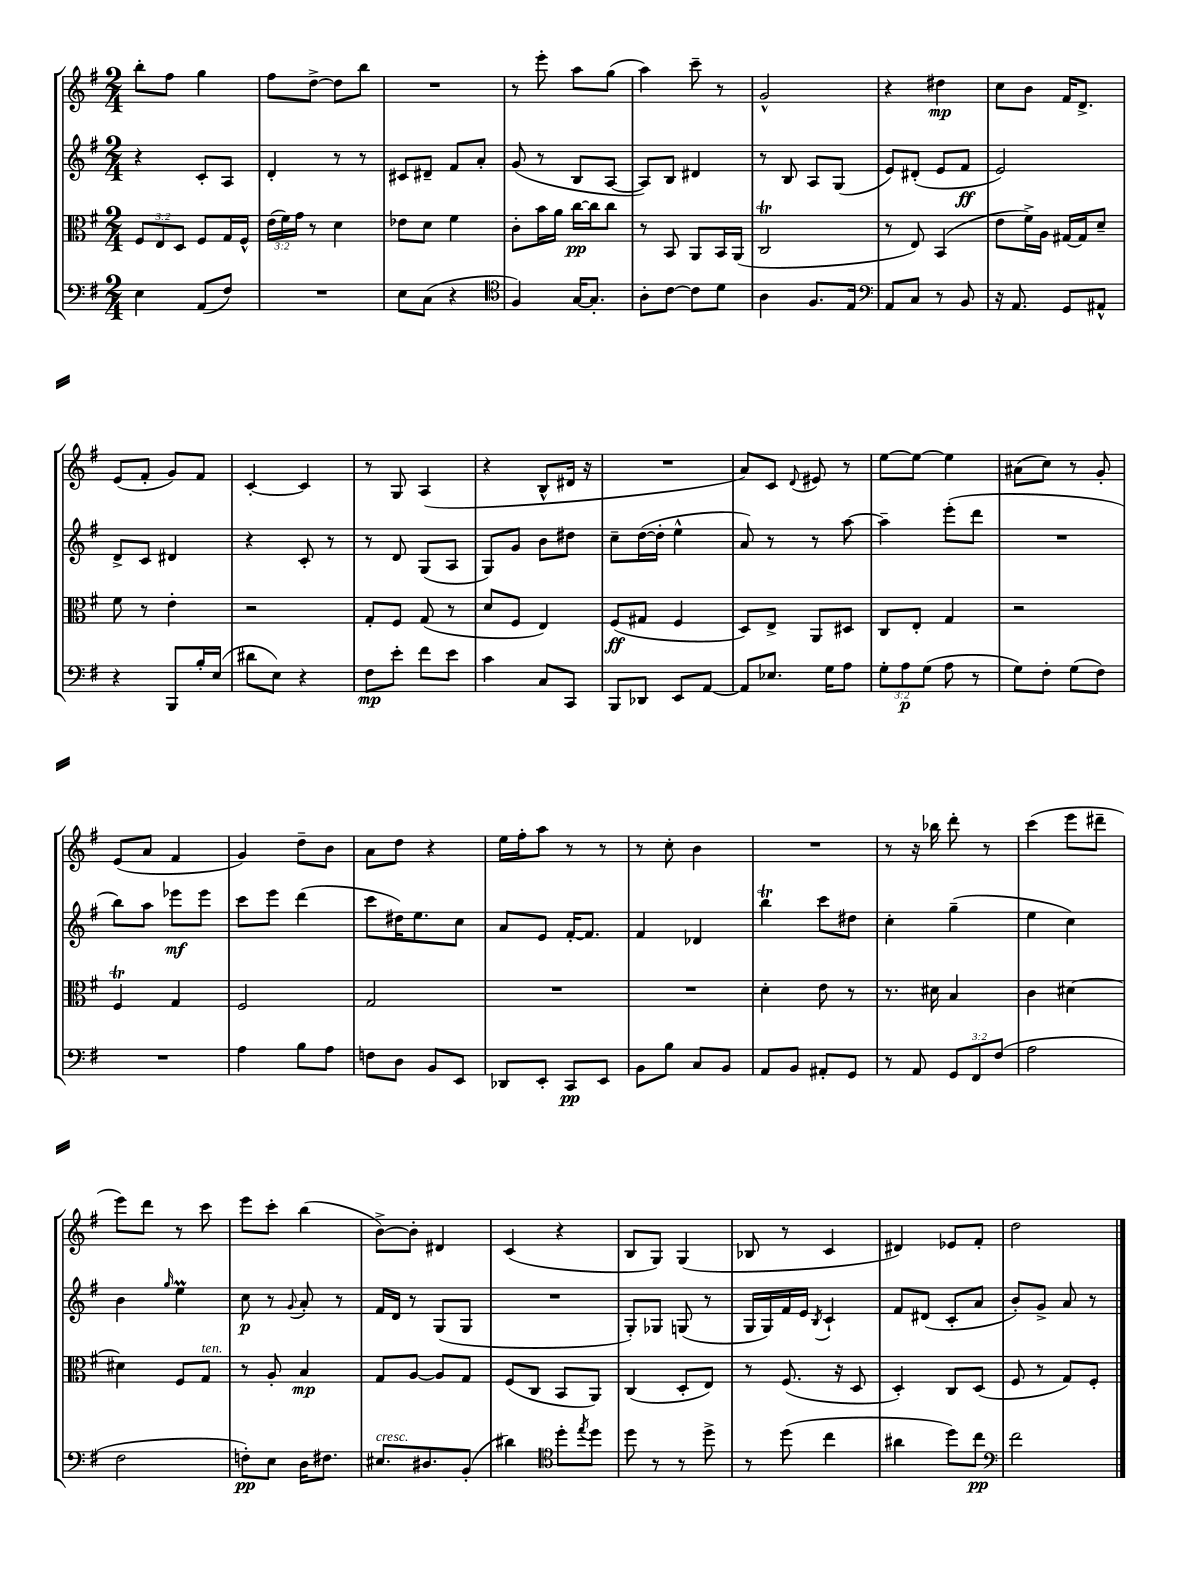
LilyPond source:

<<
\new StaffGroup <<
\new Staff = "s0" {
    \clef treble \key g \major \numericTimeSignature \time 2/4
    b''8-. fis''8 g''4 |
    fis''8 d''8~-> d''8 b''8 |
    R2 |
    r8 e'''8-. a''8 g''8( |
    a''4) c'''8-- r8 |
    g'2-^ |
    r4 dis''4\mp |
    c''8 b'8 fis'16 d'8.-> |
    e'8( fis'8-. g'8) fis'8 |
    c'4~-. c'4 |
    r8 g8 a4( |
    r4 b8-^ dis'16 r16 |
    R2 |
    a'8) c'8 \appoggiatura { d'8 } eis'8 r8 |
    e''8~ e''8~ e''4 |
    ais'8( c''8) r8 g'8-. |
    e'8( a'8 fis'4 |
    g'4) d''8-- b'8 |
    a'8 d''8 r4 |
    e''16 fis''16-. a''8 r8 r8 |
    r8 c''8-. b'4 |
    R2 |
    r8 r16 bes''16 d'''8-. r8 |
    c'''4( e'''8 dis'''8-- |
    e'''8) d'''8 r8 c'''8 |
    e'''8 c'''8-. b''4( |
    b'8~->) b'8-. dis'4 |
    c'4( r4 |
    b8 g8) g4( |
    bes8 r8 c'4 |
    dis'4) ees'8 fis'8-. |
    d''2 \bar "|." |
}
\new Staff = "s1" {
    \clef treble \key g \major \numericTimeSignature \time 2/4
    r4 c'8-. a8 |
    d'4-. r8 r8 |
    cis'8 dis'8-- fis'8 a'8-. |
    g'8( r8 b8 a8~ |
    a8) b8 dis'4 |
    r8 b8 a8 g8( |
    e'8) dis'8-.( e'8 fis'8\ff |
    e'2) |
    d'8-> c'8 dis'4 |
    r4 c'8-. r8 |
    r8 d'8 g8( a8 |
    g8) g'8 b'8 dis''8 |
    c''8-- d''16~( d''16-. e''4-^ |
    a'8) r8 r8 a''8~ |
    a''4-- e'''8-.( d'''8 |
    R2 |
    b''8) a''8 ees'''8\mf ees'''8 |
    c'''8 e'''8 d'''4( |
    c'''8 dis''16) e''8. c''8 |
    a'8 e'8 fis'16~-. fis'8. |
    fis'4 des'4 |
    b''4\trill c'''8 dis''8 |
    c''4-. g''4--( |
    e''4 c''4) |
    b'4 \grace { g''16 } e''4\prall |
    c''8\p r8 \appoggiatura { g'8 } a'8-. r8 |
    fis'16 d'16 r8 g8( g8 |
    R2 |
    g8-.) ges8 g8( r8 |
    g16 g16) fis'16 e'16 \acciaccatura { b8 } c'4-! |
    fis'8 dis'8( c'8-. a'8 |
    b'8-.) g'8-> a'8 r8 \bar "|." |
}
\new Staff = "s2" {
    \clef alto \key g \major \numericTimeSignature \time 2/4 \override Staff.TupletNumber.text = #tuplet-number::calc-fraction-text
    \tuplet 3/2 { fis8 e8 d8 } fis8 g16 fis16-^ |
    \tuplet 3/2 { e'16( fis'16) g'16 } r8 d'4 |
    ees'8 d'8 fis'4 |
    c'8-. b'16 a'16 c''16~\pp c''16 c''8 |
    r8 b,8 a,8 b,16 a,16( |
    c2\trill |
    r8 e8) b,4( |
    e'8 fis'16->) a16 gis16~ gis16 d'8-- |
    fis'8 r8 e'4-. |
    r2 |
    g8-. fis8 g8( r8 |
    d'8 fis8 e4) |
    fis8\ff( gis8 fis4 |
    d8) e8-> a,8 dis8 |
    c8 e8-. g4 |
    r2 |
    fis4\trill g4 |
    fis2 |
    g2 |
    R2 |
    R2 |
    d'4-. e'8 r8 |
    r8. dis'16 b4 |
    c'4 dis'4~ |
    dis'4 fis8 g8^\markup { \italic "ten." } |
    r8 a8-. b4\mp |
    g8 a8~ a8 g8 |
    fis8( c8 b,8 a,8) |
    c4( d8-. e8) |
    r8 fis8.( r16 d8 |
    d4-.) c8 d8( |
    fis8 r8 g8) fis8-. \bar "|." |
}
\new Staff = "s3" {
    \clef bass \key g \major \numericTimeSignature \time 2/4 \override Staff.TupletNumber.text = #tuplet-number::calc-fraction-text
    e4 a,8( fis8) |
    R2 |
    e8 c8( r4 |
    \clef tenor fis4) g16~ g8.-. |
    a8-. c'8~ c'8 d'8 |
    a4 fis8. e16 |
    \clef bass a,8 c8 r8 b,8 |
    r16 a,8. g,8 ais,8-^ |
    r4 b,,8 b16-. e16( |
    dis'8 e8) r4 |
    fis8\mp e'8-. fis'8 e'8 |
    c'4 c8 c,8 |
    b,,8 des,8 e,8 a,8~ |
    a,8 ees8. g16 a8 |
    \tuplet 3/2 { g8-. a8\p g8( } a8 r8 |
    g8) fis8-. g8( fis8) |
    R2 |
    a4 b8 a8 |
    f8 d8 b,8 e,8 |
    des,8 e,8-. c,8\pp e,8 |
    b,8 b8 c8 b,8 |
    a,8 b,8 ais,8-. g,8 |
    r8 a,8 \tuplet 3/2 { g,8 fis,8 fis8( } |
    a2 |
    fis2 |
    f8-.\pp) e8 d16 fis8. |
    eis8.^\markup { \italic "cresc." } dis8. b,8-.( |
    dis'4) \clef tenor d''8-. \acciaccatura { e''8 } d''8 |
    d''8 r8 r8 d''8-> |
    r8 d''8( c''4 |
    ais'4 d''8) c''8\pp |
    \clef bass fis'2 \bar "|." |
}
>>
>>
\layout { \context { \Score \remove "Bar_number_engraver" } }
